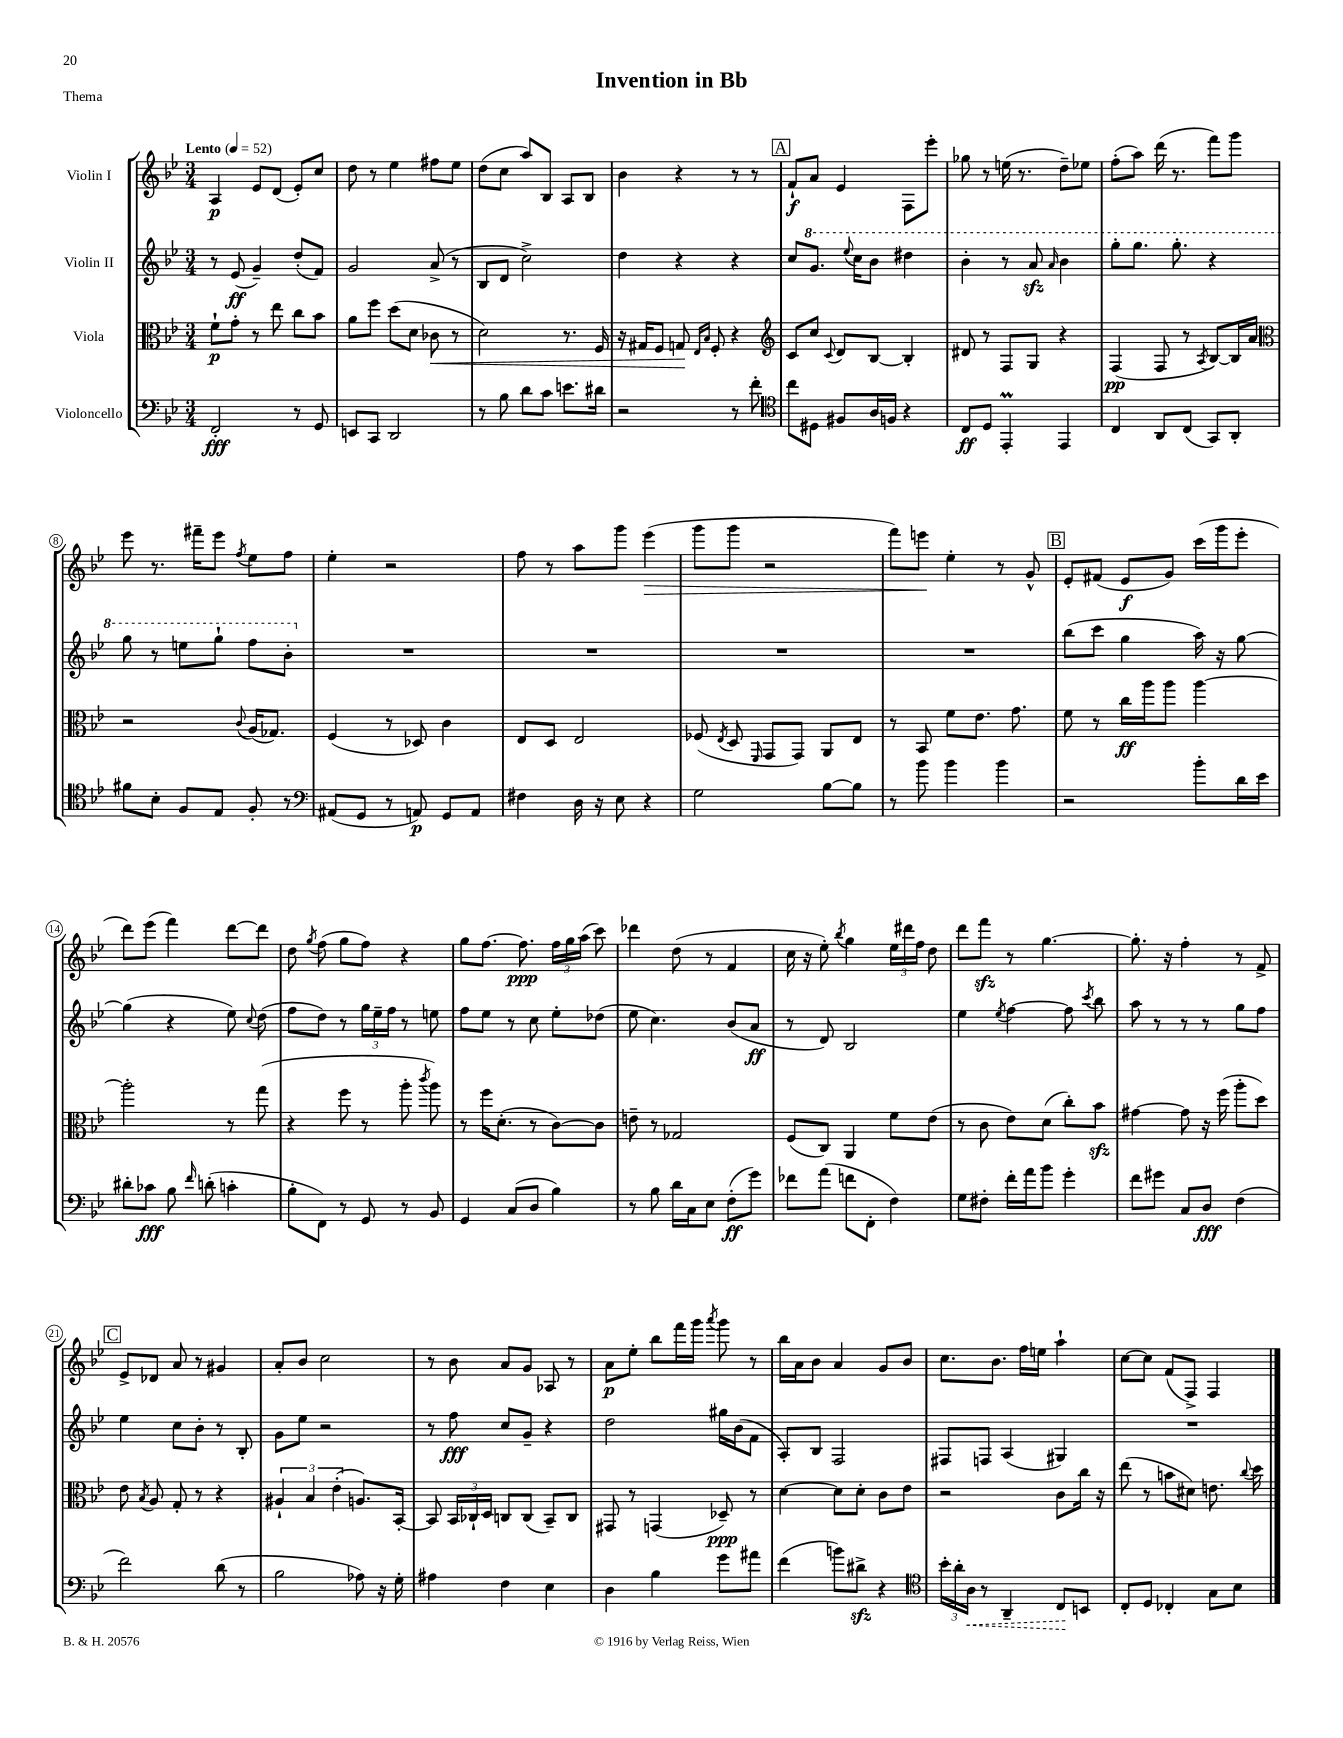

**kern	**kern	**kern	**kern
*staff4	*staff3	*staff2	*staff1
*clefF4	*clefC3	*clefG2	*clefG2
*k[b-e-]	*k[b-e-]	*k[b-e-]	*k[b-e-]
*M3/4	*M3/4	*M3/4	*M3/4
*MM52	*MM52	*MM52	*MM52
2FF'	8f`	8r	4A
.	8g'	(8e-	.
.	8r	4g~)	8e-
.	8ee-	.	(8d
8r	8cc	(8dd'	8e-')
8GG	8b-	8f)	8cc
=	=	=	=
8EE	8a	2g	8dd
8CC	8ff	.	8r
2DD	(8dd	.	4ee-
.	8d	.	.
.	8c-	(8a^	8ff#
.	8r	8r	8ee-
=	=	=	=
8r	2d)	8B-	(8dd
8B-	.	8d	8cc
8d	.	2cc^)	8aa)
8c	.	.	8B-
8.e	8.r	.	8A
.	.	.	8B-
16d#	16F	.	.
=	=	=	=
2r	16r	4dd	4b-
.	16G#	.	.
.	8F	.	.
.	8G	4r	4r
.	16qqE-	.	.
.	16qqB-	.	.
.	8F'	.	.
8r	4r	4r	8r
8f'	.	.	8r
=	=	=	=
*clefC4	*clefG2	*	*
8cc	8c	8cc	8f`
8D#	8cc	8.gg	8a
.	8qqc	.	.
8F#	8d	.	4e-
.	.	8qqeee-	.
.	.	16ccc	.
16A	[8B-	8bb-	.
16F	.	.	.
4r	4B-']	4ddd#	8F
.	.	.	8eee-'
=	=	=	=
8C	8d#	4bb-'	8gg-
8D	8r	.	8r
4EE-'	8F	8r	(16ee
.	.	.	8.r
.	8G	8aa	.
.	.	16qqaa	.
4EE-	4r	4bb-	8dd~)
.	.	.	8ee-
=	=	=	=
4C	(4F	8ggg'	(8ff'
.	.	8.ggg	8aa)
8AA	8F	.	(16ddd
.	.	8.ggg'	8.r
(8C	8r	.	.
.	8qA	.	.
8GG)	[8B-)	4r	8fff)
8AA'	16B-]	.	8ggg
.	16a	.	.
=	=	=	=
*	*clefC3	*	*
8f#	2r	8ggg	8eee-
8B-'	.	8r	8.r
8F	.	8eee	.
.	.	.	16fff#~
8E-	.	8ggg`	8eee-
.	8qqc	.	8qff
8F'	(16A	8fff	8ee-
.	8.G-)	.	.
8r	.	8bb-'	8ff
=	=	=	=
*clefF4	*	*	*
(8AA#	(4F	2.r	4ee-'
8GG	.	.	.
8r	8r	.	2r
8AA)	8D-)	.	.
8GG	4c	.	.
8AA	.	.	.
=	=	=	=
4F#	8E-	2.r	8ff
.	8D	.	8r
16D	2E-	.	8aa
16r	.	.	.
8E-	.	.	8ggg
4r	.	.	(4eee-
=	=	=	=
2G	(8F-	2.r	8ggg
.	8qE-	.	.
.	8D	.	8ggg
.	16qqFF	.	.
.	8GG	.	2r
.	8GG)	.	.
[8B-	8AA	.	.
8B-]	8E-	.	.
=	=	=	=
8r	8r	2.r	8fff)
8b-	8BB-	.	8eee
4b-	8f	.	4ee-'
.	8.e-	.	.
4b-	.	.	8r
.	8.g	.	.
.	.	.	8g^^
=	=	=	=
2r	8f	(8bb-	8e-'
.	8r	8ccc	(8f#
.	16cc	4gg	8e-
.	16aa	.	.
.	8aa	.	8g)
8b-'	[4aa	16aa)	(16ccc
.	.	16r	16ggg
16d	.	[8gg	8eee-'
16e-	.	.	.
=	=	=	=
8d#'	2aa']	(4gg]	8ddd)
8c-	.	.	(8eee-
8B-	.	4r	4fff)
16qqf	.	.	.
(8d'	.	.	.
4c'	8r	8ee-)	[8ddd
.	.	8qqcc	.
.	(8gg	(8dd	8ddd]
=	=	=	=
8B-'	4r	8ff	8dd
.	.	.	8qgg
8FF)	.	8dd)	(8ff
8r	8ff	8r	8gg
8GG	8r	24gg	8ff)
.	.	24ee-~	.
.	.	24ff	.
8r	8aa'	8r	4r
.	8qccc	.	.
8BB-	8aa)	8ee	.
=	=	=	=
4GG	8r	8ff	8gg
.	16ff	8ee-	[8.ff
.	(8.d'	.	.
(8C	.	8r	.
.	.	.	8.ff]
8D	8r	8cc	.
4B-)	[8c)	8ee-'	24ff
.	.	.	24gg
.	.	.	(24aa
.	8c]	(8dd-	8ccc)
=	=	=	=
8r	8e~	8ee-	4ddd-
8B-	8r	4.cc)	.
16d	2G-	.	(8dd
16C	.	.	.
8E-	.	.	8r
(8F'	.	(8b-	4f
8g)	.	8a	.
=	=	=	=
8f-	(8F	8r	16cc
.	.	.	16r
(8a	8C)	8d)	8ee-')
.	.	.	8qbb-
8f	4AA	2B-	4gg
8FF'	.	.	.
4F)	8f	.	24ee-
.	.	.	24ddd#
.	.	.	24ff
.	(8e-	.	8dd
=	=	=	=
8G	8r	4ee-	8ddd
8F#'	8c	.	8fff
.	.	8qee-	.
16f'	8e-)	[4ff	8r
16a	.	.	.
8b-	(8d	.	[4.gg
4g'	8cc')	8ff]	.
.	.	8qccc	.
.	8b-	8bb-	.
=	=	=	=
8f	[4g#	8aa	8.gg']
8g#	.	8r	.
.	.	.	16r
8C	8g#]	8r	4ff'
8D	16r	8r	.
.	(16ff	.	.
(4F	8aa'	8gg	8r
.	8dd)	8ff	8f^
=	=	=	=
2f)	8e-	4ee-	8e-^
.	8qB-	.	.
.	8A	.	8d-
.	8G'	8cc	8a
.	8r	8b-'	8r
(8d	4r	8r	4g#
8r	.	8B-'	.
=	=	=	=
2B-	6A#`	8g	8a'
.	.	8ee-	8b-
.	6B-	.	.
.	.	2r	2cc
.	(6e-'	.	.
8A-)	8.A)	.	.
16r	.	.	.
16G'	[16BB-'	.	.
=	=	=	=
4A#	8BB-]	8r	8r
.	24BB-	8ff	8b-
.	24C-`	.	.
.	24D	.	.
4F	8C	8cc	8a
.	(8C	8g~	8g
4E-	8BB-~)	4r	8A-
.	8C	.	8r
=	=	=	=
4D	8GG#	2dd	8a
.	8r	.	8ee-'
4B-	(4GG	.	8bb-
.	.	.	16fff
.	.	.	16ggg
.	.	.	8qaaa
8g	8D-~)	16gg#	8ggg
.	.	(16b-	.
8a#	8r	8f	8r
=	=	=	=
(4f	[4d	8A')	16bb-
.	.	.	16a
.	.	8B-	8b-
8b)	8d]	2F	4a
8d#^	8d'	.	.
4r	8c	.	8g
.	8e-	.	8b-
=	=	=	=
*clefC4	*	*	*
24b-'	2r	8F#	8.cc
24a'	.	.	.
24A	.	.	.
8r	.	8F	.
.	.	.	8.b-
4AA~	.	(4A	.
.	.	.	16ff
.	.	.	16ee
8C	8c	4G#)	4aa`
8BB	16cc	.	.
.	16r	.	.
=	=	=	=
8C'	(8ee-	2.r	[8cc
8D	8r	.	8cc]
4C-'	8b	.	(8f
.	8d#)	.	8F^)
8G	8.e	.	4F
8B-	.	.	.
.	8qqcc	.	.
.	16dd	.	.
==	==	==	==
*-	*-	*-	*-
